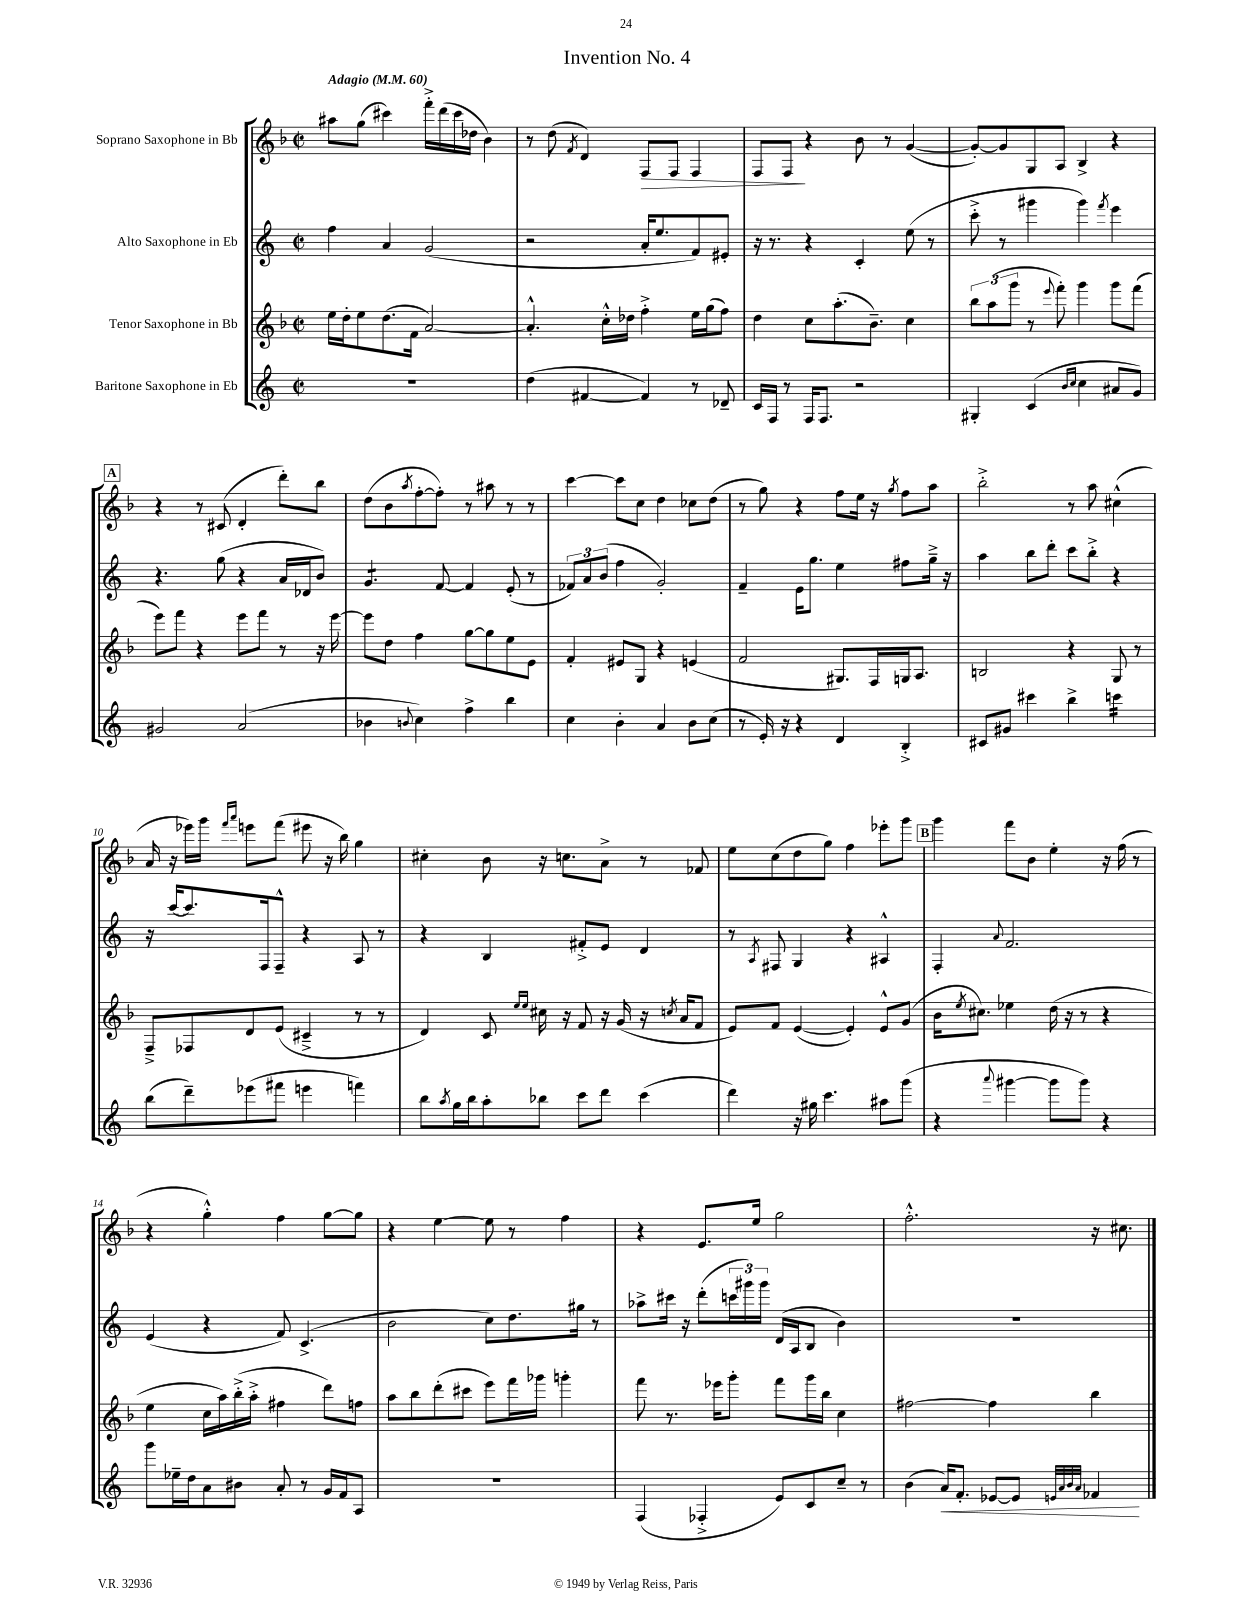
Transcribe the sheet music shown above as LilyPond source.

\header { title = "Invention No. 4" }
<<
\new StaffGroup <<
\new Staff = "s0" \with { instrumentName = "Soprano Saxophone in Bb" } {
    \clef treble \key f \major \defaultTimeSignature \time 2/2 \tempo "Adagio" 4 = 60
    ais''8 g''8( cis'''4) f'''16-.-> d'''16( cis'''16 des''16 bes'4) |
    r8 d''8( \acciaccatura { f'8 } d'4) f8\> f8 f4 |
    f8 f8\! r4 bes'8 r8 g'4~( |
    g'8~-.) g'8 g8 a8 bes4-> r4 |
    \mark \markup { \box "A" } r4 r8 cis'8( d'4-. d'''8-.) bes''8 |
    d''8( bes'8 \acciaccatura { a''8 } f''8~-. f''8-.) r8 ais''8 r8 r8 |
    c'''4~ c'''8 c''8 d''4 ces''8 d''8( |
    r8 g''8) r4 f''8 e''16 r16 \acciaccatura { g''8 } f''8 a''8 |
    bes''2-.-> r8 a''8 cis''4-^( |
    a'16 r16 ees'''16) g'''16 \grace { f'''16 a'''16 } e'''8 f'''8( eis'''8 r16 bes''16) g''4 |
    cis''4-. bes'8 r16 c''8. a'8-> r8 fes'8 |
    e''8 c''8( d''8 g''8) f''4 ees'''8-. g'''8 |
    \mark \markup { \box "B" } g'''4 f'''8 bes'8 e''4-. r16 f''16( r8 |
    r4 g''4-.-^) f''4 g''8~ g''8 |
    r4 e''4~ e''8 r8 f''4 |
    r4 e'8. e''16 g''2 |
    f''2.-.-^ r16 cis''8. \bar "|." |
}
\new Staff = "s1" \with { instrumentName = "Alto Saxophone in Eb" } {
    \clef treble \key c \major \defaultTimeSignature \time 2/2
    f''4 a'4 g'2( |
    r2 a'16-. e''8. f'8) eis'8-. |
    r16 r8. r4 c'4-. e''8( r8 |
    c'''8-.-> r8 gis'''4 gis'''4) \acciaccatura { f'''8 } e'''4 |
    \mark \markup { \box "A" } r4. g''8( r4 a'16 des'16 b'8) |
    g'4.:8 f'8~ f'4 e'8-.( r8 |
    \tuplet 3/2 { fes'8) a'8 b'8( } f''4 g'2-.) |
    f'4-- e'16 g''8. e''4 fis''8 g''16---> r16 |
    a''4 b''8 d'''8-. c'''8 b''8-.-> r4 |
    r16 c'''16~ c'''8. f16 f8---^ r4 a8 r8 |
    r4 b4 fis'8-.-> e'8 d'4 |
    r8 \acciaccatura { a8 } fis8 g4 r4 ais4-^ |
    \mark \markup { \box "B" } f4-. \appoggiatura { a'8 } f'2. |
    e'4( r4 f'8) c'4.->( |
    b'2 c''8) d''8. gis''16 r8 |
    aes''8-> cis'''16 r16 d'''8-.( \tuplet 3/2 { c'''16 gis'''16) gis'''16 } d'16( a16 b8 b'4) |
    R1 \bar "|." |
}
\new Staff = "s2" \with { instrumentName = "Tenor Saxophone in Bb" } {
    \clef treble \key f \major \defaultTimeSignature \time 2/2
    e''16 d''16-. e''8 d''8.( f'16 a'2~) |
    a'4.-.-^ c''16-.-^ des''16 f''4-.-> e''16 g''16( f''8) |
    d''4 c''8 a''8.-.( bes'8.--) c''4 |
    \tuplet 3/2 { bes''8 a''8( g'''8 } r8 \appoggiatura { e'''8 } f'''8-.) g'''4 g'''8 f'''8( |
    \mark \markup { \box "A" } e'''8) f'''8 r4 e'''8 f'''8 r8 r16 e'''16~ |
    e'''8 d''8 f''4 g''8~ g''8 e''8 e'8 |
    f'4-. eis'8 g8 r4 e'4( |
    f'2 gis8.) f16 g16 a8. |
    b2 r4 g8 r8 |
    f8---> fes8 d'8 e'8( cis'4---> r8 r8 |
    d'4) c'8 \grace { e''16 e''16 } cis''16 r16 f'8 r16 g'16( r16 \acciaccatura { c''8 } a'16 f'8 |
    e'8) f'8 e'4~( e'4-.) e'8-^ g'8( |
    \mark \markup { \box "B" } bes'16 \acciaccatura { e''8 } cis''8.) ees''4 d''16( r16 r8 r4 |
    e''4 c''16 a''16) bes''16-.->( a''16-.-> fis''4 d'''8) f''8 |
    a''8 bes''8 d'''8-.( cis'''8 e'''8) f'''16 ges'''16 g'''4-. |
    f'''8 r8. ees'''16 g'''8-. f'''8 g'''16 bes''16 c''4 |
    fis''2~ fis''4 bes''4 \bar "|." |
}
\new Staff = "s3" \with { instrumentName = "Baritone Saxophone in Eb" } {
    \clef treble \key c \major \defaultTimeSignature \time 2/2
    R1 |
    d''4( fis'4~ fis'4) r8 des'8-- |
    c'16 f16 r8 f16 f8. r2 |
    gis4-. c'4( \grace { b'16 c''16 } c''4 ais'8 g'8) |
    \mark \markup { \box "A" } gis'2 a'2( |
    bes'4 \appoggiatura { b'8 } c''4) f''4-> b''4 |
    c''4 b'4-. a'4 b'8 c''8( |
    r8 e'16-.) r16 r4 d'4 b4-.-> |
    cis'8 gis'8 cis'''4 b''4-> c'''4:16 |
    b''8( d'''8--) ees'''8( fis'''8 e'''4 f'''4) |
    b''8 \acciaccatura { a''8 } g''16 b''16 a''8-. bes''8 c'''8 d'''8 c'''4( |
    d'''4) r16 gis''16 c'''4. ais''8 g'''8( |
    \mark \markup { \box "B" } r4 \appoggiatura { a'''8 } gis'''4~ gis'''8 gis'''8) r4 |
    g'''8 ees''16-- d''16 a'8 bis'8 a'8-. r8 g'16 f'16 a8 |
    R1 |
    f4( fes4-.-> e'8) c'8 c''8-- r8 |
    b'4( a'16\<) f'8.-. ees'8~ ees'8 \grace { e'32 a'32 b'32 a'32 } fes'4\! \bar "|." |
}
>>
>>
